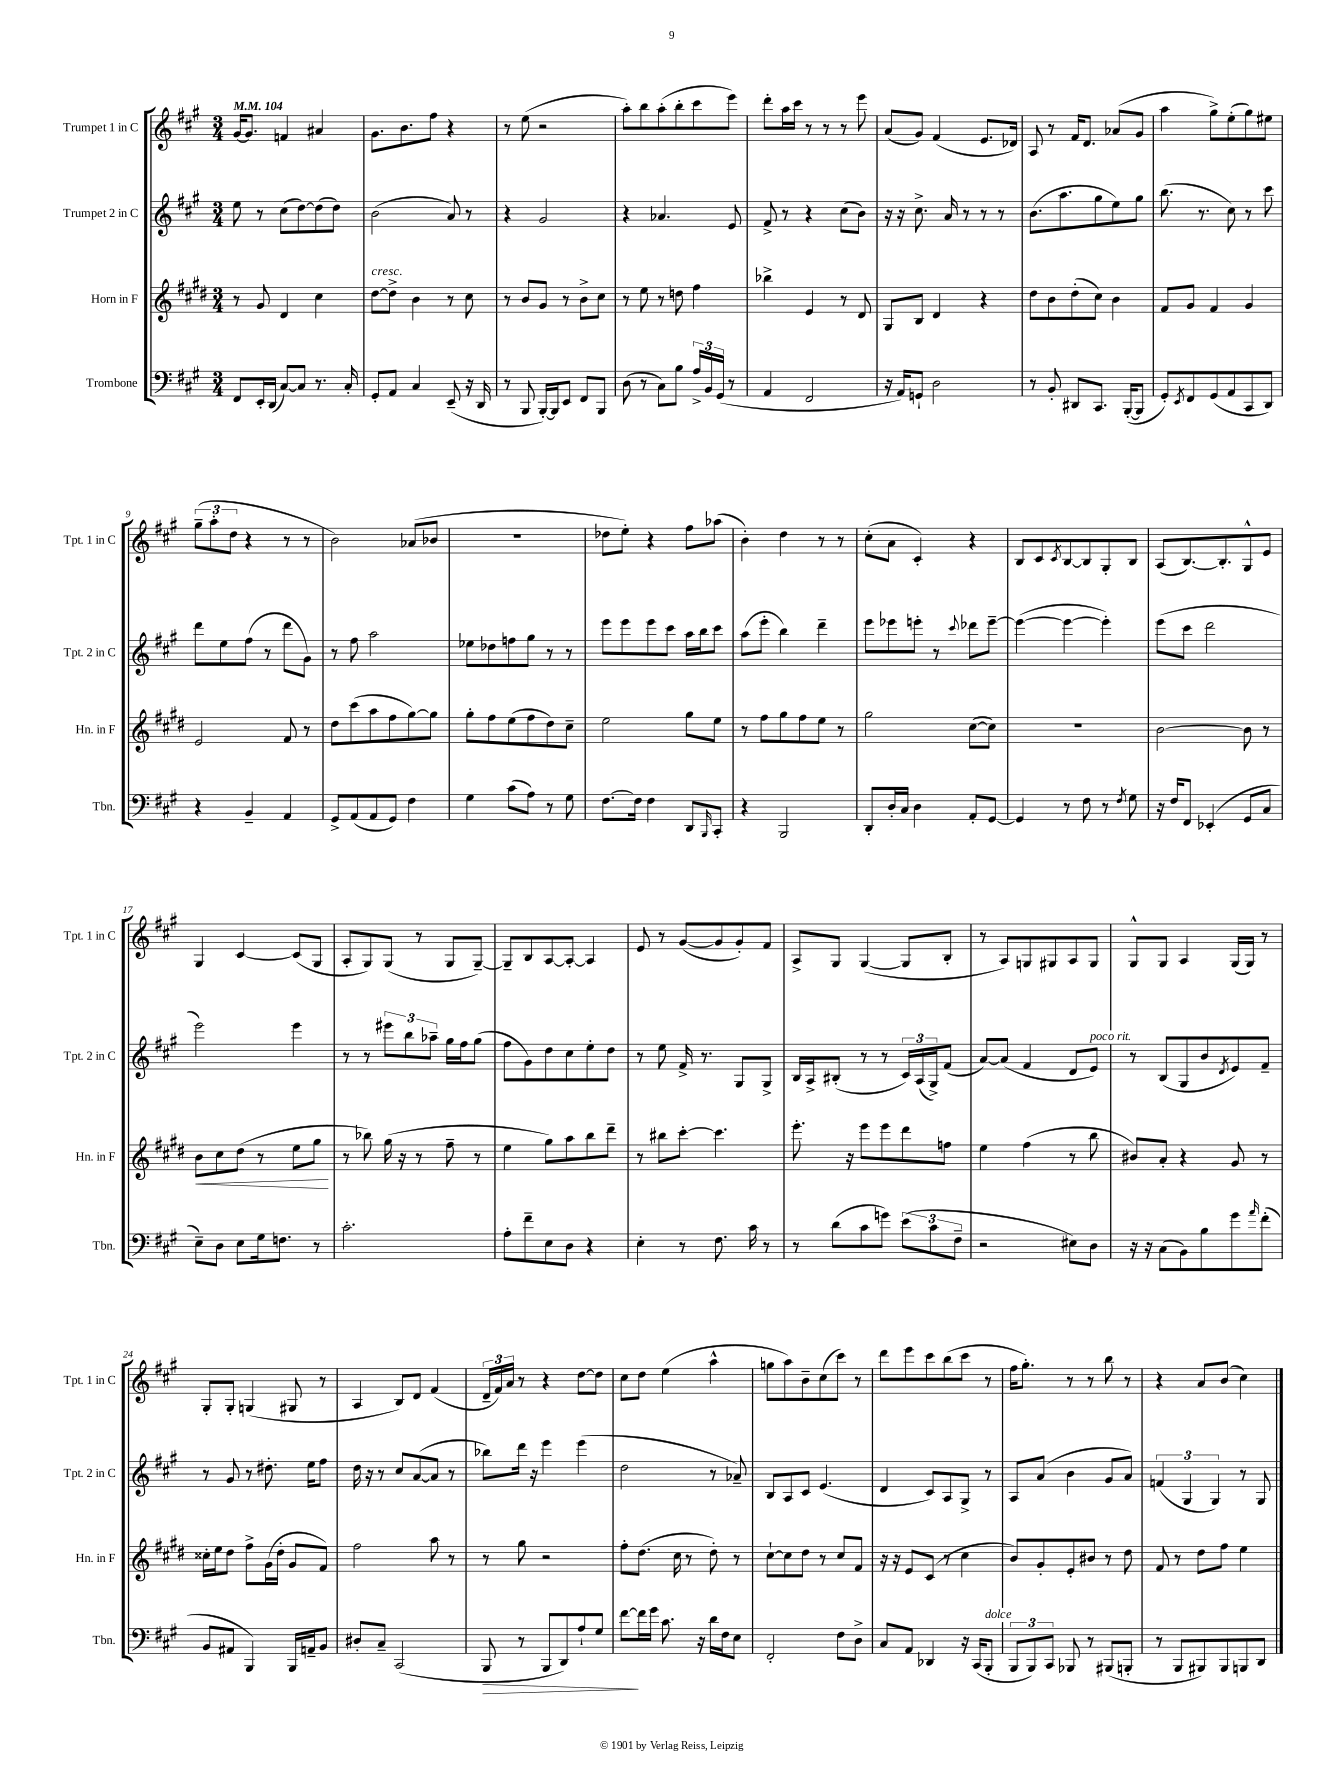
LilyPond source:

<<
\new StaffGroup <<
\new Staff = "s0" \with { instrumentName = "Trumpet 1 in C" shortInstrumentName = "Tpt. 1 in C" } {
    \clef treble \key a \major \numericTimeSignature \time 3/4 \tempo 4 = 104
    gis'16~ gis'8. f'4 ais'4 |
    gis'8. b'8. fis''8 r4 |
    r8 e''8( r2 |
    a''8-.) b''8 a''8-.( b''8-. cis'''8 e'''8) |
    d'''8-. a''16 cis'''16 r8 r8 r8 e'''8 |
    a'8( gis'8) fis'4( e'8. des'16) |
    a8 r8 fis'16 d'8. aes'8( gis'8 |
    a''4 gis''8->) e''8-.( gis''8) eis''8 |
    \tuplet 3/2 { gis''8--( a''8-. d''8 } r4 r8 r8 |
    b'2) aes'8( bes'8 |
    R2. |
    des''8 e''8-.) r4 fis''8 aes''8( |
    b'4-.) d''4 r8 r8 |
    cis''8-.( a'8 cis'4-.) r4 |
    b8 cis'8 \acciaccatura { cis'8 } b8~ b8 gis8-. b8 |
    a8( b8.~) b8.-. gis8-^ e'8 |
    gis4 cis'4~ cis'8( gis8 |
    a8-. gis8) gis8( r8 gis8 gis8~--) |
    gis8-- b8 a8~ a8~-. a4 |
    e'8 r8 gis'8~( gis'8 gis'8-.) fis'8 |
    a8-> gis8 gis4~( gis8 b8-. |
    r8 a8) g8 gis8 a8 gis8 |
    gis8-^ gis8 a4 gis16( gis16) r8 |
    gis8-. gis8-. g4( gis8 r8 |
    a4 b8) d'8 fis'4( |
    \tuplet 3/2 { d'16-- fis'16) a'16 } r8 r4 d''8~ d''8 |
    cis''8 d''8 e''4( a''4-^ |
    g''8 a''8) b'8-- cis''8( cis'''8) r8 |
    d'''8 e'''8 cis'''8 b''8( cis'''8 r8 |
    fis''16 gis''8.-.) r8 r8 b''8 r8 |
    r4 a'8 b'8( cis''4) \bar "|." |
}
\new Staff = "s1" \with { instrumentName = "Trumpet 2 in C" shortInstrumentName = "Tpt. 2 in C" } {
    \clef treble \key a \major \numericTimeSignature \time 3/4
    e''8 r8 cis''8( d''8~) d''8( d''8) |
    b'2( a'8) r8 |
    r4 gis'2 |
    r4 aes'4. e'8 |
    fis'8-> r8 r4 cis''8( b'8) |
    r16 r16 cis''8.-> a'16 r8 r8 r8 |
    b'8.( a''8. gis''8 e''8) gis''8 |
    b''8.( r8. cis''8) r8 cis'''8 |
    d'''8 e''8 fis''8( r8 d'''8 gis'8) |
    r8 fis''8 a''2 |
    ees''8 des''8 f''8 gis''8 r8 r8 |
    e'''8 e'''8 e'''8 cis'''8 a''16 b''16 cis'''8 |
    a''8( e'''8-. b''4) d'''4-- |
    e'''8 ees'''8 e'''8-. r8 \appoggiatura { cis'''8 } des'''8 e'''8~-- |
    e'''4~( e'''4~ e'''4-.) |
    e'''8( cis'''8 d'''2 |
    e'''2) e'''4 |
    r8 r8 \tuplet 3/2 { eis'''8 b''8 aes''8-- } gis''16 fis''16 gis''8( |
    fis''8 gis'8) d''8 cis''8 e''8-. d''8 |
    r8 e''8 fis'16-> r8. gis8 gis8-> |
    b16 a16-> bis8-.( r8 r8 \tuplet 3/2 { cis'16) a16( gis16->) } fis'8( |
    a'8~) a'8( fis'4 d'8 e'8^\markup { \italic "poco rit." }) |
    r8 b8( gis8 b'8 \acciaccatura { d'8 } e'8) fis'8-- |
    r8 gis'8 r8 dis''8.-. e''16 fis''8 |
    d''16 r16 r8 cis''8 a'8~( a'8 r8 |
    bes''8) d'''16 r16 e'''4 e'''4( |
    d''2 r8 aes'8--) |
    b8 a8 cis'8 e'4.( |
    d'4 cis'8) a8 gis8-> r8 |
    a8 a'8( b'4 gis'8 a'8) |
    \tuplet 3/2 { f'4( gis4 gis4) } r8 gis8 \bar "|." |
}
\new Staff = "s2" \with { instrumentName = "Horn in F" shortInstrumentName = "Hn. in F" } {
    \clef treble \key e \major \numericTimeSignature \time 3/4
    r8 gis'8 dis'4 cis''4 |
    dis''8~^\markup { \italic "cresc." } dis''8-> b'4 r8 cis''8 |
    r8 b'8 gis'8 r8 b'8-> cis''8 |
    r8 e''8 r8 d''8 fis''4 |
    bes''4-> e'4 r8 dis'8 |
    gis8 b8 dis'4 r4 |
    dis''8 b'8 dis''8-.( cis''8) b'4 |
    fis'8 gis'8 fis'4 gis'4 |
    e'2 fis'8 r8 |
    dis''8 cis'''8( a''8 fis''8 gis''8~) gis''8 |
    gis''8-. fis''8 e''8( fis''8 dis''8) cis''8-- |
    e''2 gis''8 e''8 |
    r8 fis''8 gis''8 fis''8 e''8 r8 |
    gis''2 cis''8~( cis''8) |
    R2. |
    b'2~ b'8 r8 |
    b'8\< cis''8 dis''8( r8 e''8 gis''8\! |
    r8 bes''8) gis''16( r16 r8 fis''8-- r8 |
    e''4 gis''8) a''8 b''8 dis'''8-- |
    r8 bis''8 cis'''8~-. cis'''4. |
    e'''8.-. r16 e'''8 e'''8 dis'''8 f''8 |
    e''4 fis''4( r8 b''8 |
    bis'8) a'8-. r4 gis'8 r8 |
    cisis''16-. e''16 dis''8 fis''8-> gis'16( dis''16-. gis'8 fis'8) |
    fis''2 a''8 r8 |
    r8 gis''8 r2 |
    fis''8-. dis''8.( cis''16 r8 dis''8-.) r8 |
    cis''8~-! cis''8 dis''8 r8 cis''8 fis'8 |
    r16 r16 e'8 cis'8( r8 cis''4 |
    b'8) gis'8-. e'8-. bis'8 r8 dis''8 |
    fis'8 r8 dis''8 fis''8 e''4 \bar "|." |
}
\new Staff = "s3" \with { instrumentName = "Trombone" shortInstrumentName = "Tbn." } {
    \clef bass \key a \major \numericTimeSignature \time 3/4
    fis,8 e,16-. d,16( cis8~) cis8 r8. cis16-. |
    gis,8-. a,8 cis4 e,8--( r16 d,16 |
    r8 b,,8 b,,16~-.) b,,16 e,8 fis,8 b,,8 |
    d8( r8 cis8) b8 \tuplet 3/2 { a16-> b,16 gis,16( } r8 |
    a,4 fis,2 |
    r16 a,16) g,8-! d2 |
    r8 b,8-. dis,8 cis,8. b,,16~-.( b,,8 |
    gis,8-.) \acciaccatura { e,8 } fis,8 gis,8( a,8 cis,8 d,8) |
    r4 b,4-- a,4 |
    gis,8-> a,8( a,8 gis,8) fis4 |
    gis4 cis'8( a8) r8 gis8 |
    fis8.~ fis16 fis4 d,8 \grace { b,,16 } cis,8-. |
    r4 b,,2 |
    d,8-. d16-. cis16 d4 a,8-. gis,8~ |
    gis,4 r8 fis8 r8 \acciaccatura { fis8 } gis8 |
    r16 fis16 fis,8 ees,4-.( gis,8 cis8 |
    e8--) d8 e8 gis16 f8. r8 |
    cis'2.-. |
    a8-. fis'8-- e8 d8 r4 |
    e4-. r8 fis8. cis'16 r8 |
    r8 d'8( cis'8 g'8) \tuplet 3/2 { e'8( cis'8 fis8-- } |
    r2 eis8) d8 |
    r16 r16 cis8( b,8) b8 gis'8 \grace { a'16 } fis'8-.( |
    b,8 ais,8 b,,4) b,,16 a,16-- b,8 |
    dis8-. cis8-- cis,2( |
    b,,8\> r8 b,,8 d,8) a8-! gis8 |
    fis'8~\! fis'16 gis'16 cis'8. r16 d'16 fis16 e8 |
    fis,2-. fis8 d8-> |
    cis8 a,8 des,4 r16 cis,16( b,,8-.^\markup { \italic "dolce" } |
    \tuplet 3/2 { b,,8 b,,8) cis,8 } bes,,8 r8 bis,,8( b,,8-. |
    r8 b,,8 bis,,8) bis,,8 b,,8 d,8 \bar "|." |
}
>>
>>
